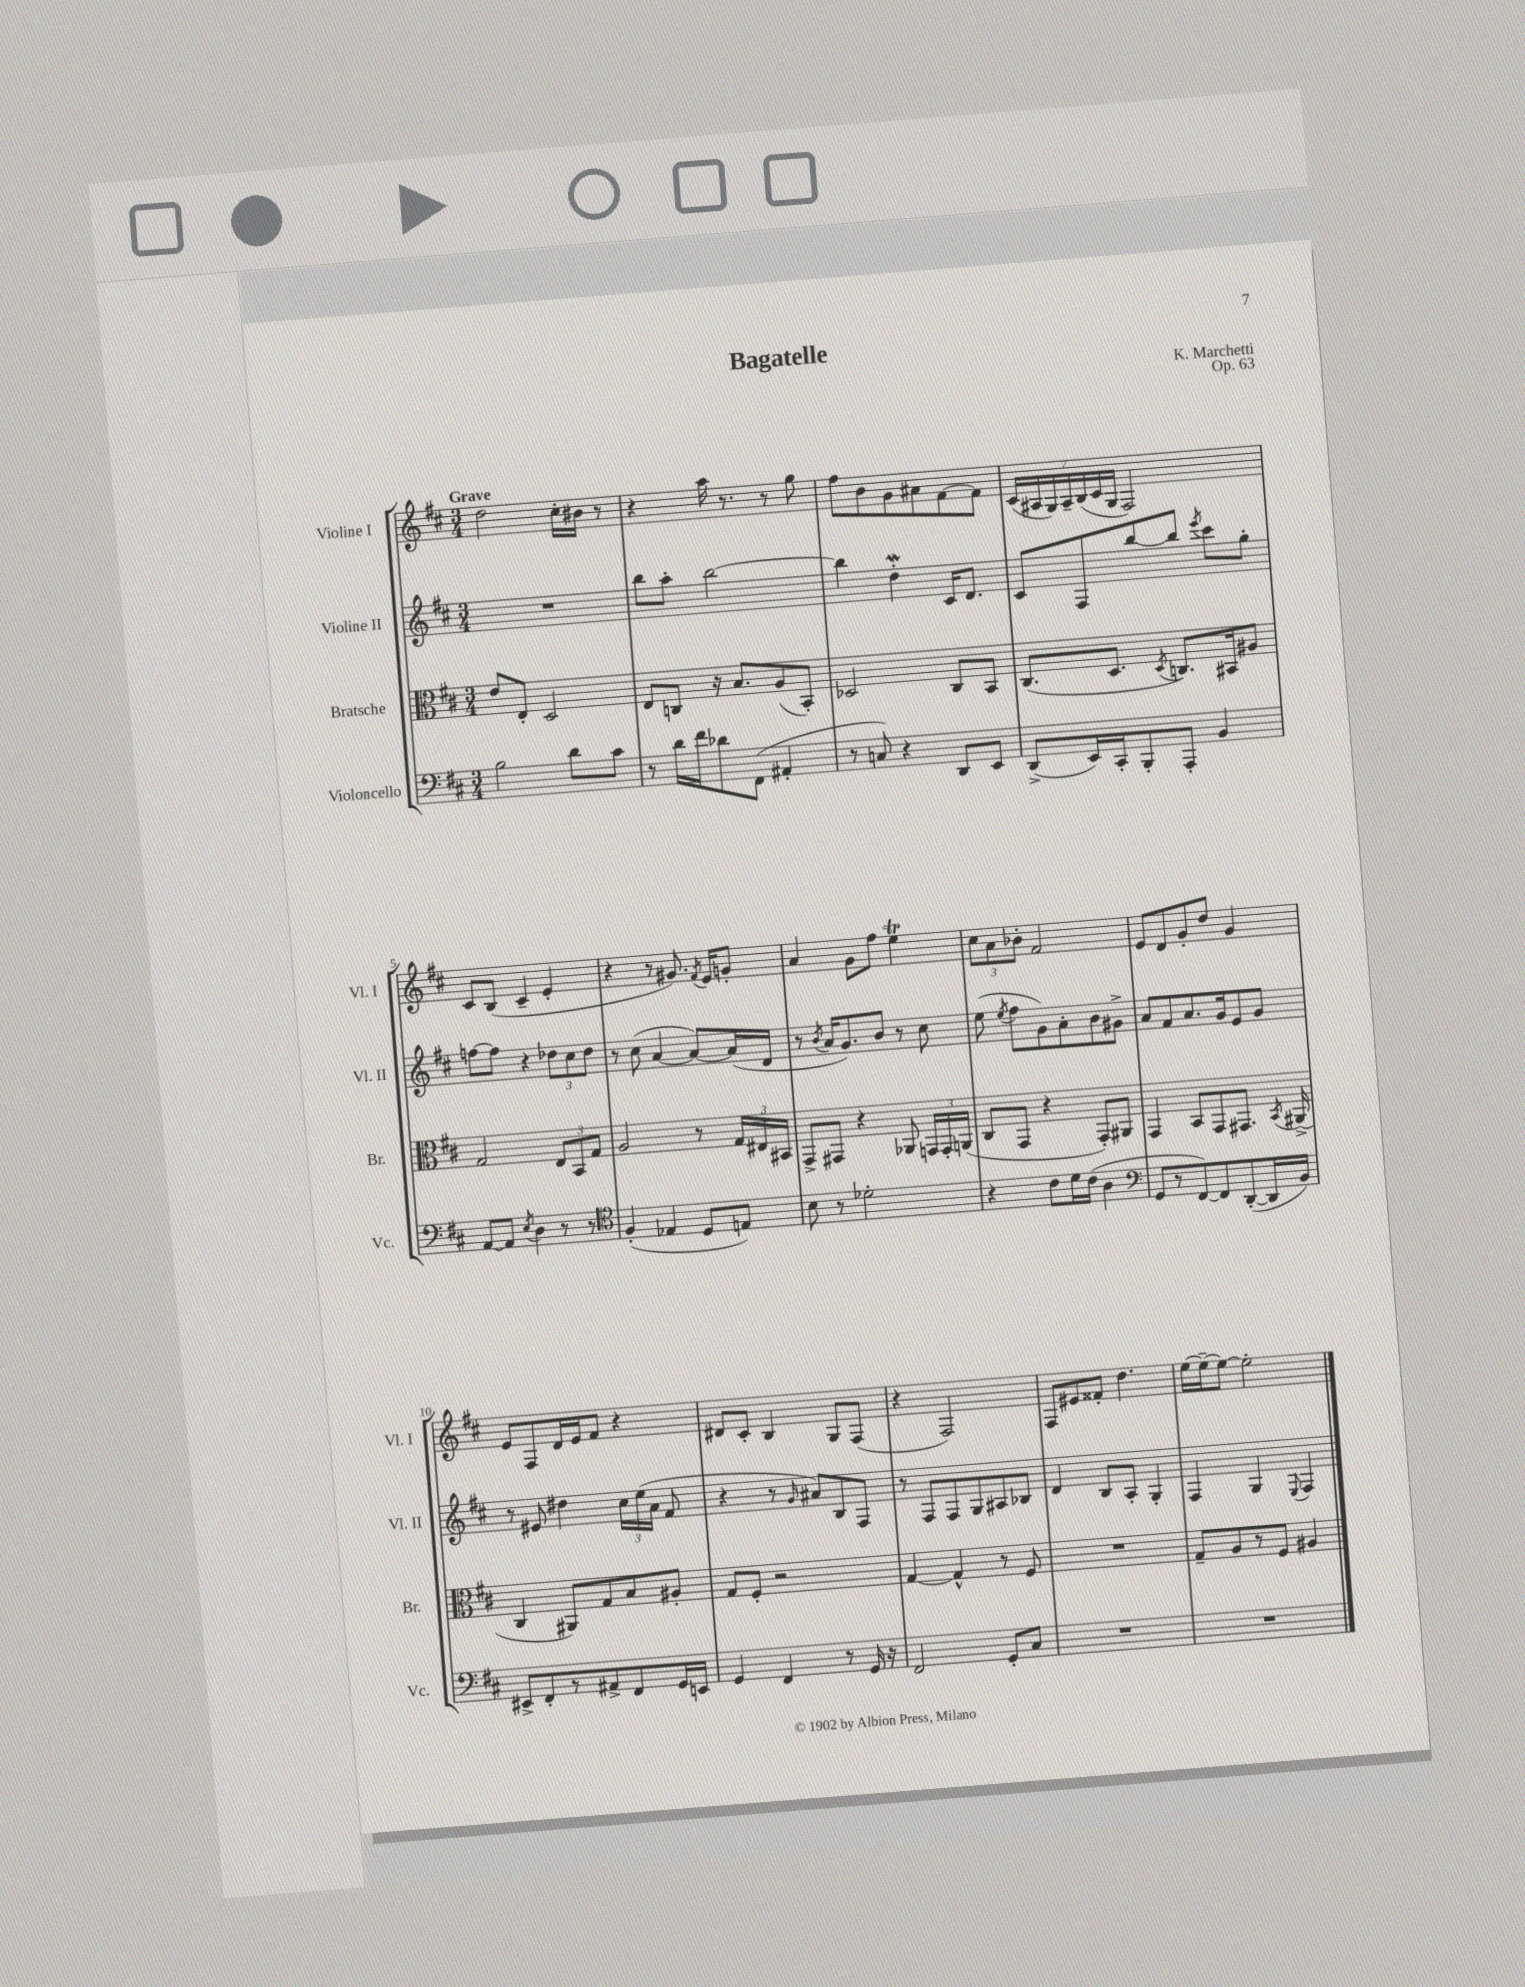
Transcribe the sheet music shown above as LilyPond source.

\header { title = "Bagatelle" composer = "K. Marchetti" opus = "Op. 63" }
<<
\new StaffGroup <<
\new Staff = "s0" \with { instrumentName = "Violine I" shortInstrumentName = "Vl. I" } {
    \clef treble \key d \major \numericTimeSignature \time 3/4 \tempo "Grave"
    \autoBeamOff d''2 cis''16[-. bis'16] r8 |
    r4 a''16 r8. r8 g''8 |
    fis''8[ b'8 g'8 ais'8 fis'8~ fis'8] |
    \tuplet 7/4 { cis'16[( ais16 g16) ais16-- b16( cis'16 g16] } fis2) |
    cis'8[ b8]( cis'4-- e'4-. |
    r4 r8 gis'8.) \acciaccatura { fis'8 } e'16[ g'8]-. |
    a'4 g'8[ fis''8] e''4\trill |
    \tuplet 3/2 { cis''8[ a'8 bes'8]-. } fis'2 |
    e'8[ d'8 g'8-. d''8] g'4 |
    e'8[ fis8 d'16 e'16 fis'8] r4 |
    dis'8[ cis'8]-. b4 g8[ fis8]( |
    r4 fis2) |
    fis8[ eis'8 fisis'8]-. d''4. |
    e''16[~ e''16~-- e''8]~ e''2-. \bar "|." |
}
\new Staff = "s1" \with { instrumentName = "Violine II" shortInstrumentName = "Vl. II" } {
    \clef treble \key d \major \numericTimeSignature \time 3/4
    \autoBeamOff R2. |
    b''8[ a''8]-. b''2~ |
    b''4 d''4-.\mordent cis'16[ d'8.] |
    cis'8[ fis8 b''8~ b''8] \acciaccatura { e'''8 } cis'''8[ g''8]-. |
    f''8[~ f''8] r4 \tuplet 3/2 { des''8[ cis''8 des''8] } |
    r8 cis''8( a'4~ a'8[~) a'16( d'16] |
    r8 \acciaccatura { b'8 } a'16[ g'8.) b'8] r8 cis''8 |
    e''8( \acciaccatura { e''8 } fis''8[ g'8) a'8-. b'8 gis'8]-> |
    a'8[ fis'8 a'8. g'16 e'8 g'8] |
    r8 eis'8 dis''4 \tuplet 3/2 { cis''16[ e''16( a'16] } fis'8 |
    r4 r8 \grace { g'16 } ais'8[) b8 fis8] |
    r8 fis8[ fis8 g8 ais8 bes8] |
    d'4 b8[ a8]-. g4-. |
    fis4 g4 \appoggiatura { e8 } fis4 \bar "|." |
}
\new Staff = "s2" \with { instrumentName = "Bratsche" shortInstrumentName = "Br." } {
    \clef alto \key d \major \numericTimeSignature \time 3/4
    \autoBeamOff e'8[ e8]-. d2 |
    e8[ c8] r16 b8.[ a8( b,8]-.) |
    des2 cis8[ b,8] |
    cis8.[( d8.] \acciaccatura { d8 } c8.[) bis,16 ais8] |
    g2 \tuplet 3/2 { e8[ b,8 g8] } |
    a2 r8 \tuplet 3/2 { g16[ eis16 bis,16] } |
    g,8[-> gis,8] r4 aes,8 \tuplet 3/2 { g,16[ g,16-. a,16]( } |
    cis8[ g,8] r4 g,8[-.) ais,8] |
    g,4 b,8[ g,8 gis,8.] \acciaccatura { b,8 } ais,16->( |
    cis4 ais,8[) g8 b8 ais8]-. |
    g8[ fis8]-. r2 |
    g4~ g4-^ r8 fis8 |
    R2. |
    g8[-- a8 r8 fis8] ais4 \bar "|." |
}
\new Staff = "s3" \with { instrumentName = "Violoncello" shortInstrumentName = "Vc." } {
    \clef bass \key d \major \numericTimeSignature \time 3/4
    \autoBeamOff b2 d'8[ cis'8] |
    r8 d'16[ fis'16 des'8 fis,8]( ais,4-. |
    r8 c8) r4 d,8[ e,8] |
    d,8[->( e,16) cis,16-. b,,8-. a,,8]-. b,4 |
    a,8[~ a,8] \acciaccatura { e8 } d4 r8 r8 |
    \clef tenor fis4-.( ees4 d8[ e8]) |
    b8 r8 des'2-. |
    r4 cis'8[ d'16 cis'16]( a4 |
    \clef bass g,8[ r8 fis,8~) fis,8 d,8~-.( d,16 b,16]) |
    eis,8[-> fis,8-. r8 ais,8-> fis,8 g,16 e,16] |
    g,4 fis,4 r8 g,16 r16 |
    fis,2 g,8[-. cis8] |
    R2. |
    R2. \bar "|." |
}
>>
>>
